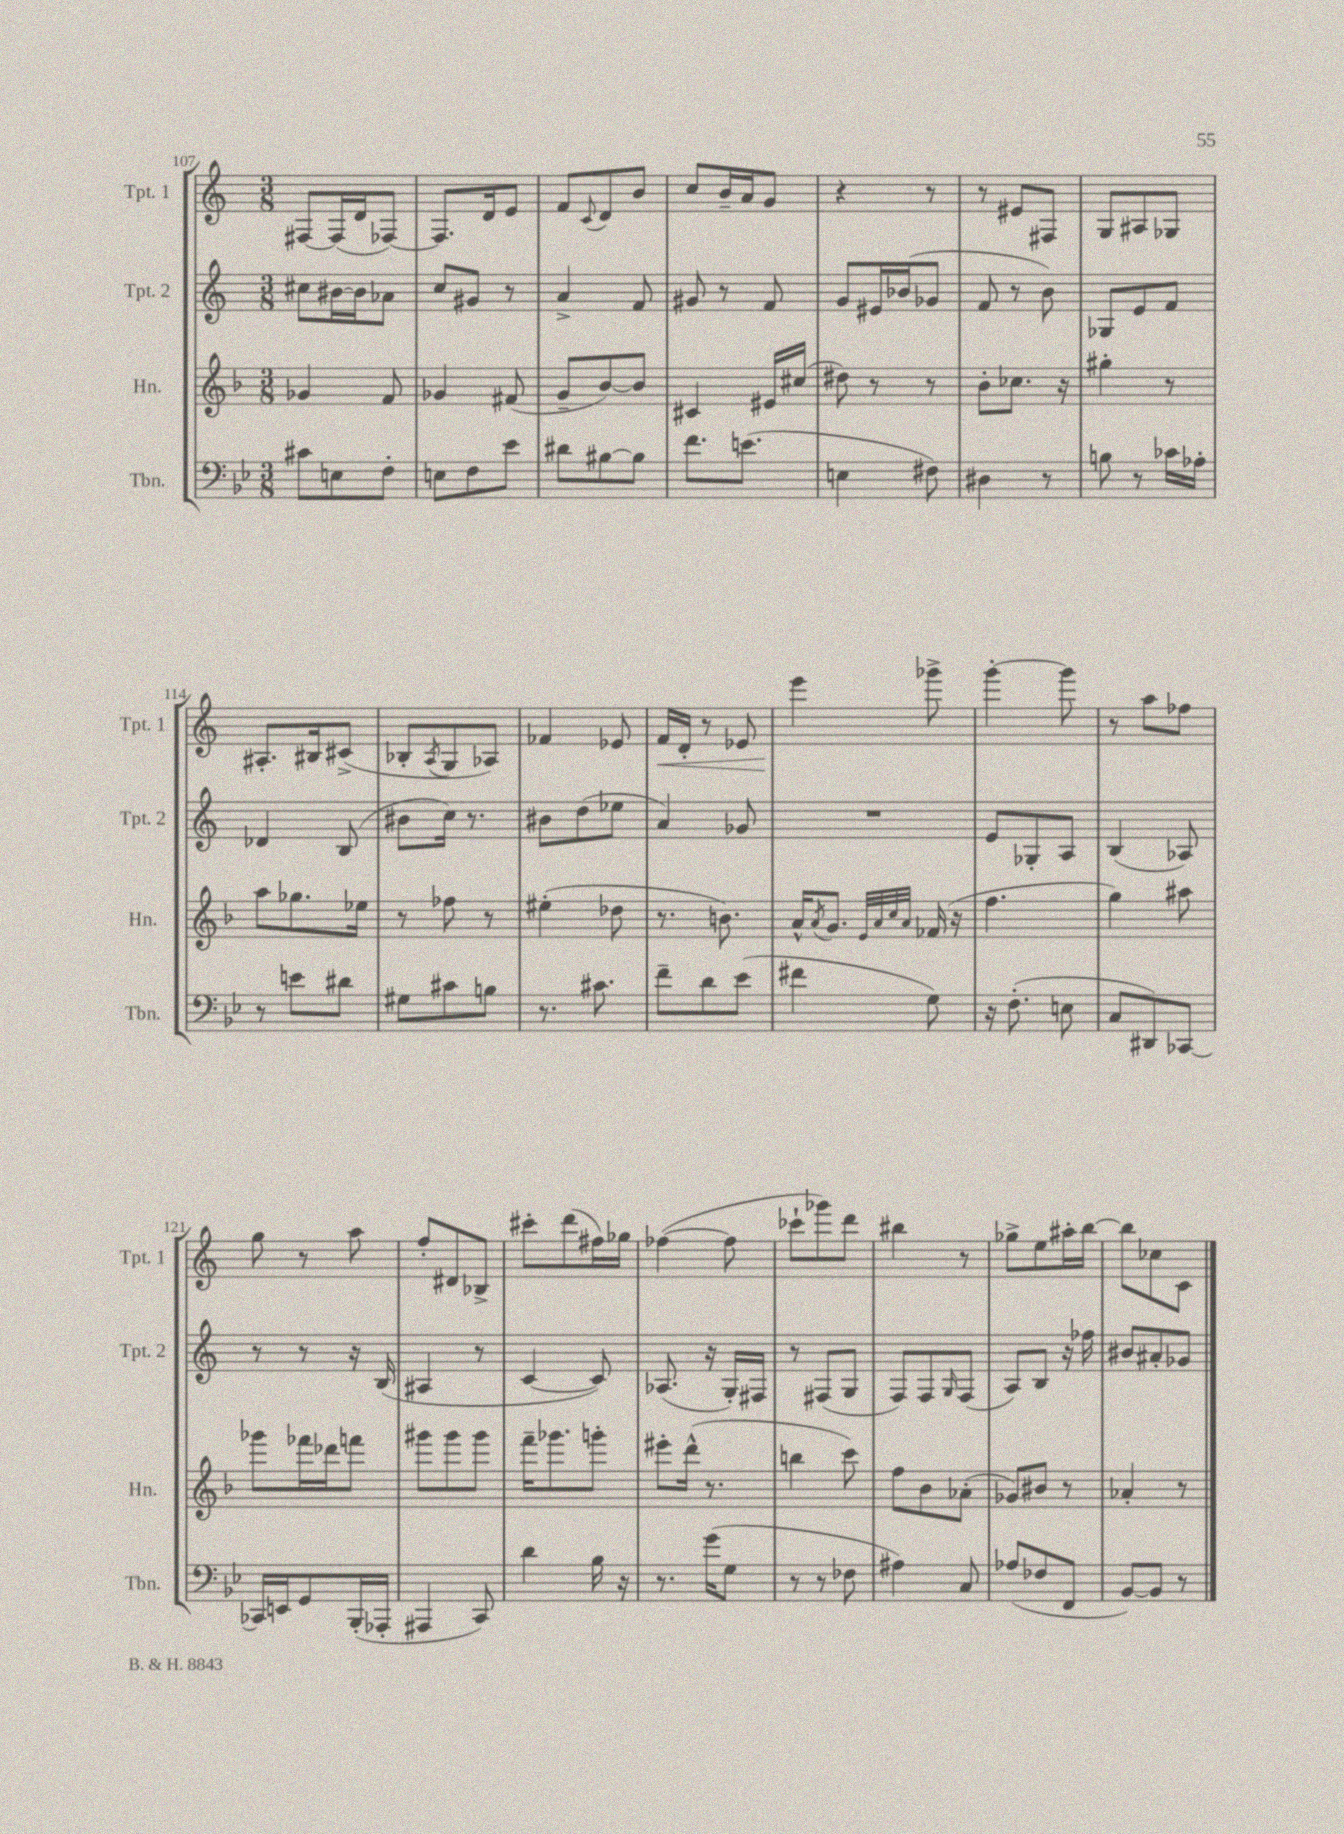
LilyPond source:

<<
\new StaffGroup <<
\new Staff = "s0" \with { instrumentName = "Tpt. 1" shortInstrumentName = "Tpt. 1" } {
    \clef treble \key c \major \numericTimeSignature \time 3/8
    fis8~ fis16( d'16 fes8~) |
    fes8. d'16 e'8 |
    f'8 \appoggiatura { c'8 } d'8 b'8 |
    c''8 b'16-- a'16 g'8 |
    r4 r8 |
    r8 eis'8 fis8 |
    g8 ais8 ges8 |
    ais8.-. bis16 cis'8->( |
    bes8-. \acciaccatura { a8 } g8 aes8) |
    fes'4 ees'8 |
    f'16\< d'16-. r8 ees'8 |
    e'''4\! ges'''8-> |
    g'''4~-. g'''8 |
    r8 a''8 fes''8 |
    g''8 r8 a''8 |
    f''8-. dis'8 bes8-> |
    cis'''8-. d'''8( fis''16) ges''16 |
    fes''4~( fes''8 |
    ces'''8-! ges'''8) d'''8 |
    bis''4 r8 |
    ges''8-> e''8 ais''16-. b''16~ |
    b''8 ces''8 c'8 \bar "|." |
}
\new Staff = "s1" \with { instrumentName = "Tpt. 2" shortInstrumentName = "Tpt. 2" } {
    \clef treble \key c \major \numericTimeSignature \time 3/8
    cis''8 bis'16~ bis'16 aes'8 |
    c''8 gis'8 r8 |
    a'4-> f'8 |
    gis'8 r8 f'8 |
    g'8 eis'16 bes'16( ges'8 |
    f'8 r8 b'8) |
    ges8 e'8 f'8 |
    des'4 b8( |
    bis'8 c''16) r8. |
    bis'8 d''8( ees''8 |
    a'4) ges'8 |
    R4. |
    e'8 ges8-. a8 |
    b4( aes8) |
    r8 r8 r16 b16( |
    ais4 r8 |
    c'4~ c'8) |
    aes8.( r16 g16-.) fis16 |
    r8 fis8( g8 |
    f8) f8 \grace { g16 } f8( |
    a8) b8 r16 fes''16 |
    bis'8 ais'8-. ges'8 \bar "|." |
}
\new Staff = "s2" \with { instrumentName = "Hn." shortInstrumentName = "Hn." } {
    \clef treble \key f \major \numericTimeSignature \time 3/8
    ges'4 f'8 |
    ges'4 fis'8( |
    g'8-- bes'8~) bes'8 |
    cis'4 eis'16 cis''16( |
    dis''8) r8 r8 |
    bes'8-. ces''8. r16 |
    gis''4-. r8 |
    a''8 ges''8. ees''16 |
    r8 fes''8 r8 |
    eis''4-.( des''8 |
    r8. b'8.) |
    a'16-^ \acciaccatura { a'8 } g'8. \grace { e'32 a'32 c''32 a'32 } fes'16( r16 |
    f''4. |
    g''4) ais''8 |
    ges'''8 fes'''16 des'''16 f'''8 |
    gis'''8 gis'''8 gis'''8 |
    f'''16-- ges'''8. g'''8-. |
    eis'''8-. d'''16-^( r8. |
    b''4 c'''8) |
    f''8 bes'8 aes'8-.( |
    ges'8) bis'8 r8 |
    aes'4-. r8 \bar "|." |
}
\new Staff = "s3" \with { instrumentName = "Tbn." shortInstrumentName = "Tbn." } {
    \clef bass \key bes \major \numericTimeSignature \time 3/8
    cis'8 e8 f8-. |
    e8 f8 ees'8 |
    dis'8 bis8~ bis8 |
    f'8. e'8.( |
    e4 fis8) |
    dis4 r8 |
    b8 r8 ces'16 aes16-. |
    r8 e'8 dis'8 |
    gis8 cis'8 b8 |
    r8. cis'8. |
    f'8-- d'8 ees'8( |
    fis'4 g8) |
    r16 f8.-.( e8 |
    c8 dis,8) ces,8~ |
    ces,16 e,16 g,8 bes,,16-.( aes,,16-. |
    ais,,4 c,8) |
    d'4 bes16 r16 |
    r8. g'16( g8 |
    r8 r8 fes8 |
    ais4) c8 |
    aes8( fes8 f,8 |
    bes,8~) bes,8 r8 \bar "|." |
}
>>
>>
\layout { \context { \Score currentBarNumber = #107 } }
